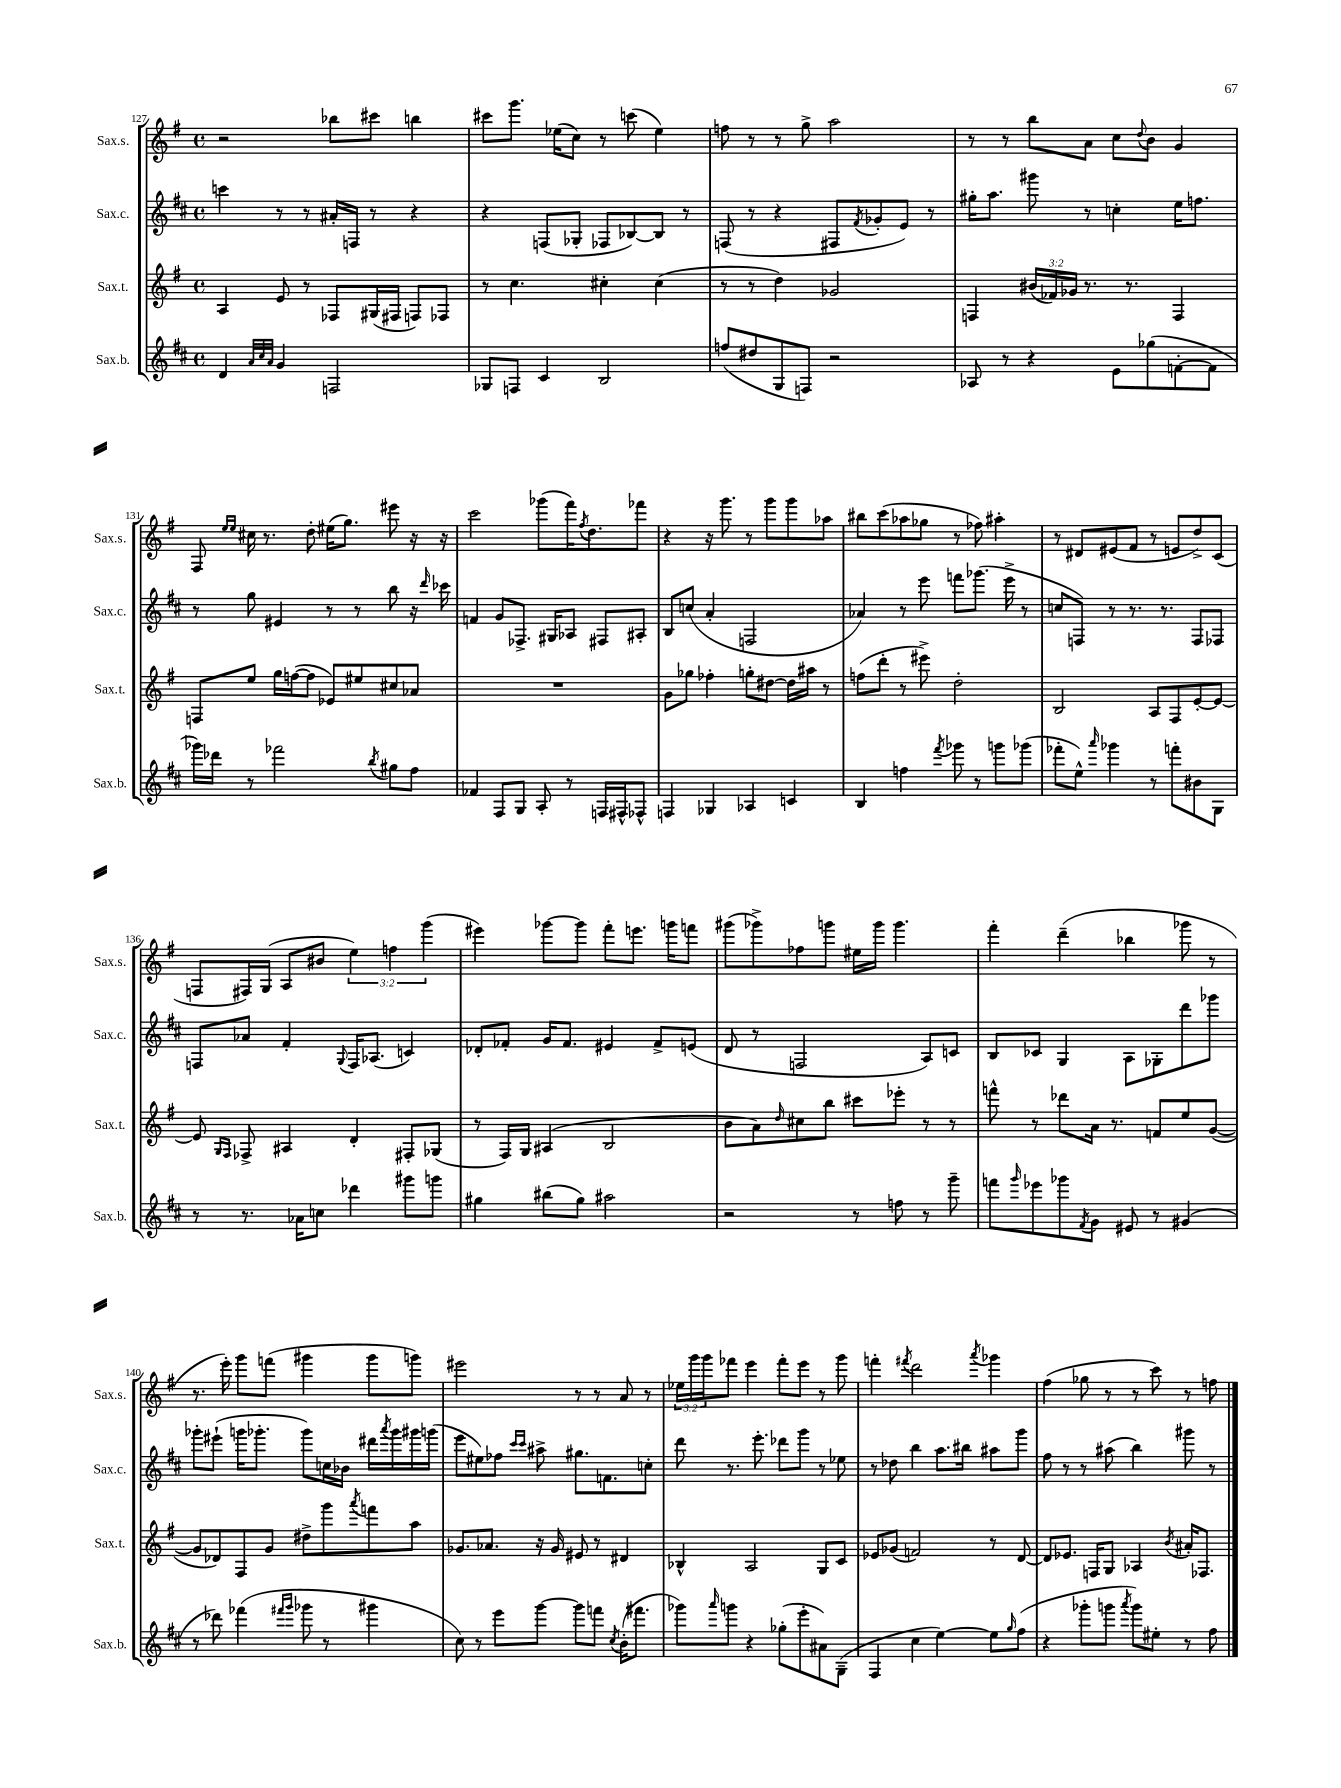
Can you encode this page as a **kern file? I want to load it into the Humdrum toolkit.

**kern	**kern	**kern	**kern
*part4	*part3	*part2	*part1
*staff4	*staff3	*staff2	*staff1
*I"Sax.b.	*I"Sax.t.	*I"Sax.c.	*I"Sax.s.
*I'Sax.b.	*I'Sax.t.	*I'Sax.c.	*I'Sax.s.
*clefG2	*clefG2	*clefG2	*clefG2
*k[f#c#]	*k[f#]	*k[f#c#]	*k[f#]
*M4/4	*M4/4	*M4/4	*M4/4
*met(c)	*met(c)	*met(c)	*met(c)
=127	=127	=127	=127
4d/	4A/	4cccn\	2r
32qqa/LLL	.	.	.
32qqcc#/	.	.	.
32qqa/JJJ	.	.	.
4g/	8e/	8r	.
.	8r	8r	.
2Fn/	8F-X/L	16a#X'/LL	8bb-X\L
.	.	16Fn/JJ	.
.	(16G#X/L	8r	8ccc#X\J
.	16F#X/JJ	.	.
.	8Fn/L)	4r	4bbn\
.	8F-X/J	.	.
=128	=128	=128	=128
8G-X/L	8r	4r	8ccc#X\L
8Fn/J	4.cc\	.	8.ggg\J
4c#/	.	(8Fn/L	.
.	.	.	(16ee-X\KL
.	.	8G-X'/J	8cc\J)
2B/	4cc#X'\	8F-X/L	8r
.	.	[8B-X/)	(8cccn\
.	(4cc#\	8B-/J]	4ee-\)
.	.	8r	.
=129	=129	=129	=129
(8ffn/L	8r	(8Fn/	8ffn\
8dd#X/	8r	8r	8r
8G/	4dd\)	4r	8r
8Fn/J)	.	.	8gg^\
2r	2g-X/	8F#X/L	2aa\
.	.	8qf#/	.
.	.	8g-X'/	.
.	.	8e/J)	.
.	.	8r	.
=130	=130	=130	=130
8A-X/	4Fn/	16gg#X'\KL	8r
.	.	8.aa\J	.
8r	.	.	8r
4r	(24b#X/LL	8ggg#X\	8bb\L
.	24f-X/)	.	.
.	24g-X/JJ	.	.
.	8.r	8r	8a\J
8e\L	.	4ccn'\	8cc\L
.	8.r	.	.
.	.	.	8qqdd/
(8gg-X\	.	.	8b\J
[8fn'\	4F/	16ee\KL	4g/
.	.	8.ffn\J	.
8f\J]	.	.	.
!!LO:LB:g=z
=131	=131	=131	=131
16ggg-X\LL)	8Fn/L	8r	8F#/
16ddd-X\JJ	.	.	.
.	.	.	16qqee/LL
.	.	.	16qqee/JJ
8r	8ee/J	8gg\	16cc#X\
.	.	.	8.r
2fff-X\	16gg\LL	4e#X/	.
.	([16ffn\J	.	.
.	8ff\J]	.	8dd'\
.	8e-X/L)	8r	(16ee#X\KL
.	.	.	8.gg\J)
.	8ee#X/	8r	.
8qbb/	.	.	.
8gg#X\L	8cc#X/	8bb\	8eee#X\
8ff#\J	8a-X/J	16r	16r
.	.	16qqddd/	.
.	.	16ccc-X\	16r
=132	=132	=132	=132
4f-X/	1r	4fn/	2ccc\
8F#/L	.	8g/L	.
8G/J	.	8.F-X^/J	.
8A'/	.	.	(8ggg-X\L
.	.	16G#X/KL	.
8r	.	8A-X/J	16fff#\K)
.	.	.	8qff#/
.	.	.	8.dd\
16Fn/LL	.	8F#X/L	.
16F#X^^/J	.	.	.
8F-X^^/J	.	8A#X'/J	8fff-X\J
=133	=133	=133	=133
4Fn/	8g\L	8B/L	4r
.	8gg-X\J	(8ccn/J	.
4G-X/	4ff-X'\	4a'/	16r
.	.	.	8.ggg\
4A-X/	8ggn'\L	2Fn/	8r
.	[8dd#X\J	.	8ggg\L
4cn/	16dd#\LL]	.	8ggg\
.	16aa#X\JJ	.	.
.	8r	.	8aa-X\J
=134	=134	=134	=134
4B/	(8ffn\L	4a-X/)	8bb#X\L
.	8ddd'\J	.	(8ccc\
4ffn\	8r	8r	8aa-X\
.	8eee#X^\)	8eee\	8gg-X\J
8qfff#/	.	.	.
8ggg-X\	2dd'\	8fffn\L	8r
8r	.	(8.ggg-X\J	8ff-X\)
8gggn\L	.	.	4aa#X'\
.	.	16eee^\	.
(8ggg-X\J	.	8r	.
=135	=135	=135	=135
8fff-X'\L	2B/	8ccn/L	8r
8ee^^\J)	.	8Fn/J)	8d#X/L
16qqaaa/	.	.	.
4ggg-X\	.	8r	(8e#X/
.	.	8.r	8f#/J
8r	8A/L	.	8r
.	.	8.r	.
8fffn'\L	8F#/	.	8en/L
8b#X\	[8e'/	8F/L	8dd^/)
8G\J	8e/J_	8F-X/J	(8c/J
!!LO:LB:g=z
=136	=136	=136	=136
8r	8e/]	8Fn/L	8Fn/L
.	16qqG/LL	.	.
.	16qqF#/JJ	.	.
8.r	8F-X^/	8a-X/J	16F#X/L)
.	.	.	(16G/JJ
.	4A#X/	4f#'/	8A/L
16a-X\KL	.	.	.
8ccn\J	.	.	8b#X/J
.	.	8qqG/	.
4ddd-X\	4d'/	16F/KL	6ee\)
.	.	(8.A-X/J	.
.	.	.	6ffn\
8ggg#X\L	8F#X'/L	4cn/)	.
.	.	.	(6ggg\
8gggn\J	(8G-X/J	.	.
=137	=137	=137	=137
4gg#X\	8r	8d-X'/L	4eee#X\)
.	16F#/LL)	8f-X'/J	.
.	16G/JJ	.	.
(8bb#X\L	(4A#X/	16g/KL	[8ggg-X\L
.	.	8.f-/J	.
8gg#\J)	.	.	8ggg-\J]
2aa#X\	2B/	4e#X/	8fff#'\L
.	.	.	8.eeen\J
.	.	8f-^/L	.
.	.	.	16gggn\KL
.	.	(8en/J	8fffn\J
=138	=138	=138	=138
2r	8b\L	8d/	(8ggg#X\L
.	8a\)	8r	8ggg-X^\)
.	16qqdd/	.	.
.	8cc#X\	2Fn/	8ff-X\
.	8bb\J	.	8gggn\J
8r	8ccc#X\L	.	16ee#X\LL
.	.	.	16ggg\JJ
8ffn\	8eee-X'\J	.	4.ggg\
8r	8r	8A/L)	.
8ggg~\	8r	8cn/J	.
=139	=139	=139	=139
8fffn\L	8fffn^^\	8B/L	4fff#'\
16qqggg/	.	.	.
8eee-X\	8r	8c-X/J	.
8ggg-X\	8ddd-X\L	4G/	(4ddd~\
8qf#/	.	.	.
8g\J	16a\Jk	.	.
.	8.r	.	.
8e#X/	.	8A\L	4bb-X\
8r	8fn/L	8G-X'\	.
(4g#X/	8ee/	8ddd\	8ggg-X\
.	([8g/J	8ggg-X\J	8r
!!LO:LB:g=z
=140	=140	=140	=140
8r	8g/L]	8ggg-X'\L	8.r
8ddd-X\)	8d-X/)	(8eee#X`\J	.
.	.	.	16eee'\)
(4fff-X\	8F#/	16gggn\KL	8ggg\L
.	.	8.ggg-X'\J	.
.	8g/J	.	(8fffn\J
16qqfff#X/LL	.	.	.
16qqggg/JJ	.	.	.
8ggg-X\	8dd#X^\L	8ggg-\L)	4ggg#X\
8r	8ggg\	16ccn\L	.
.	.	16b-X\JJ	.
.	8qaaa/	.	.
4ggg#X\	8fffn\	16ddd#X\LL	8ggg#\L
.	.	8qaaa/	.
.	.	16ggg-\	.
.	8aa\J	16ggg#X\	8gggn\J)
.	.	(16gggn\JJ	.
=141	=141	=141	=141
8cc#\)	8.g-X/L	8eee\L	2eee#X\
8r	.	8ee#X\)	.
.	8.a-X/J	.	.
8eee\L	.	8ff-X\J	.
.	.	16qqccc#/LL	.
.	.	16qqccc#/JJ	.
[8ggg\J	16r	8aa#X^\	.
.	16g-/	.	.
8ggg\L]	8e#X/	8.gg#X\L	8r
8fffn\J	8r	.	8r
.	.	8.fn\	.
8qcc#/	.	.	.
(16b'\KL	4d#X/	.	8a/
8.fff#X\J	.	.	.
.	.	8ccn'\J	8r
=142	=142	=142	=142
8ggg-X\L)	4B-X^^/	8ddd\	24ee-X\LL
.	.	.	24ggg\
.	.	.	24ggg\J
16qqaaa/	.	.	.
8gggn\J	.	8.r	8fff-X\J
4r	2A/	.	4eee\
.	.	8.eee'\	.
(8gg-X'\L	.	8ddd-X\L	8fff-'\L
8eee'\	.	8ggg\J	8eee\J
8a#X\)	8G/L	8r	8r
(8G~\J	8c/J	8ee-X\	8ggg\
=143	=143	=143	=143
4F#/	8e-X/L	8r	4fffn'\
.	(8g-X/J	8dd-X\	.
.	.	.	8qfff#X/
4cc#\	2fn/)	4bb\	2ddd\
[4ee\)	.	8.aa\L	.
.	.	16bb#X\Jk	.
.	.	.	8qaaa/
8ee\L]	8r	8aa#X\L	4ggg-X\
16qqgg/	.	.	.
(8ff#\J	[8d/	8ggg\J	.
=144	=144	=144	=144
4r	8d/L]	8ff#\	(4ff#\
.	8.e-X/J	8r	.
8ggg-X'\L	.	8r	8gg-X\
.	16Fn/KL	.	.
8gggn\J	8G/J	(8aa#X\	8r
8qaaa/	.	.	.
8ggg\L)	4A-X/	4bb\)	8r
8ee#X'\J	.	.	8ccc\)
.	8qb/	.	.
8r	16a#X'/KL	8ggg#X\	8r
.	8.F-X/J	.	.
8ff#\	.	8r	8ffn\
==	==	==	==
*-	*-	*-	*-
